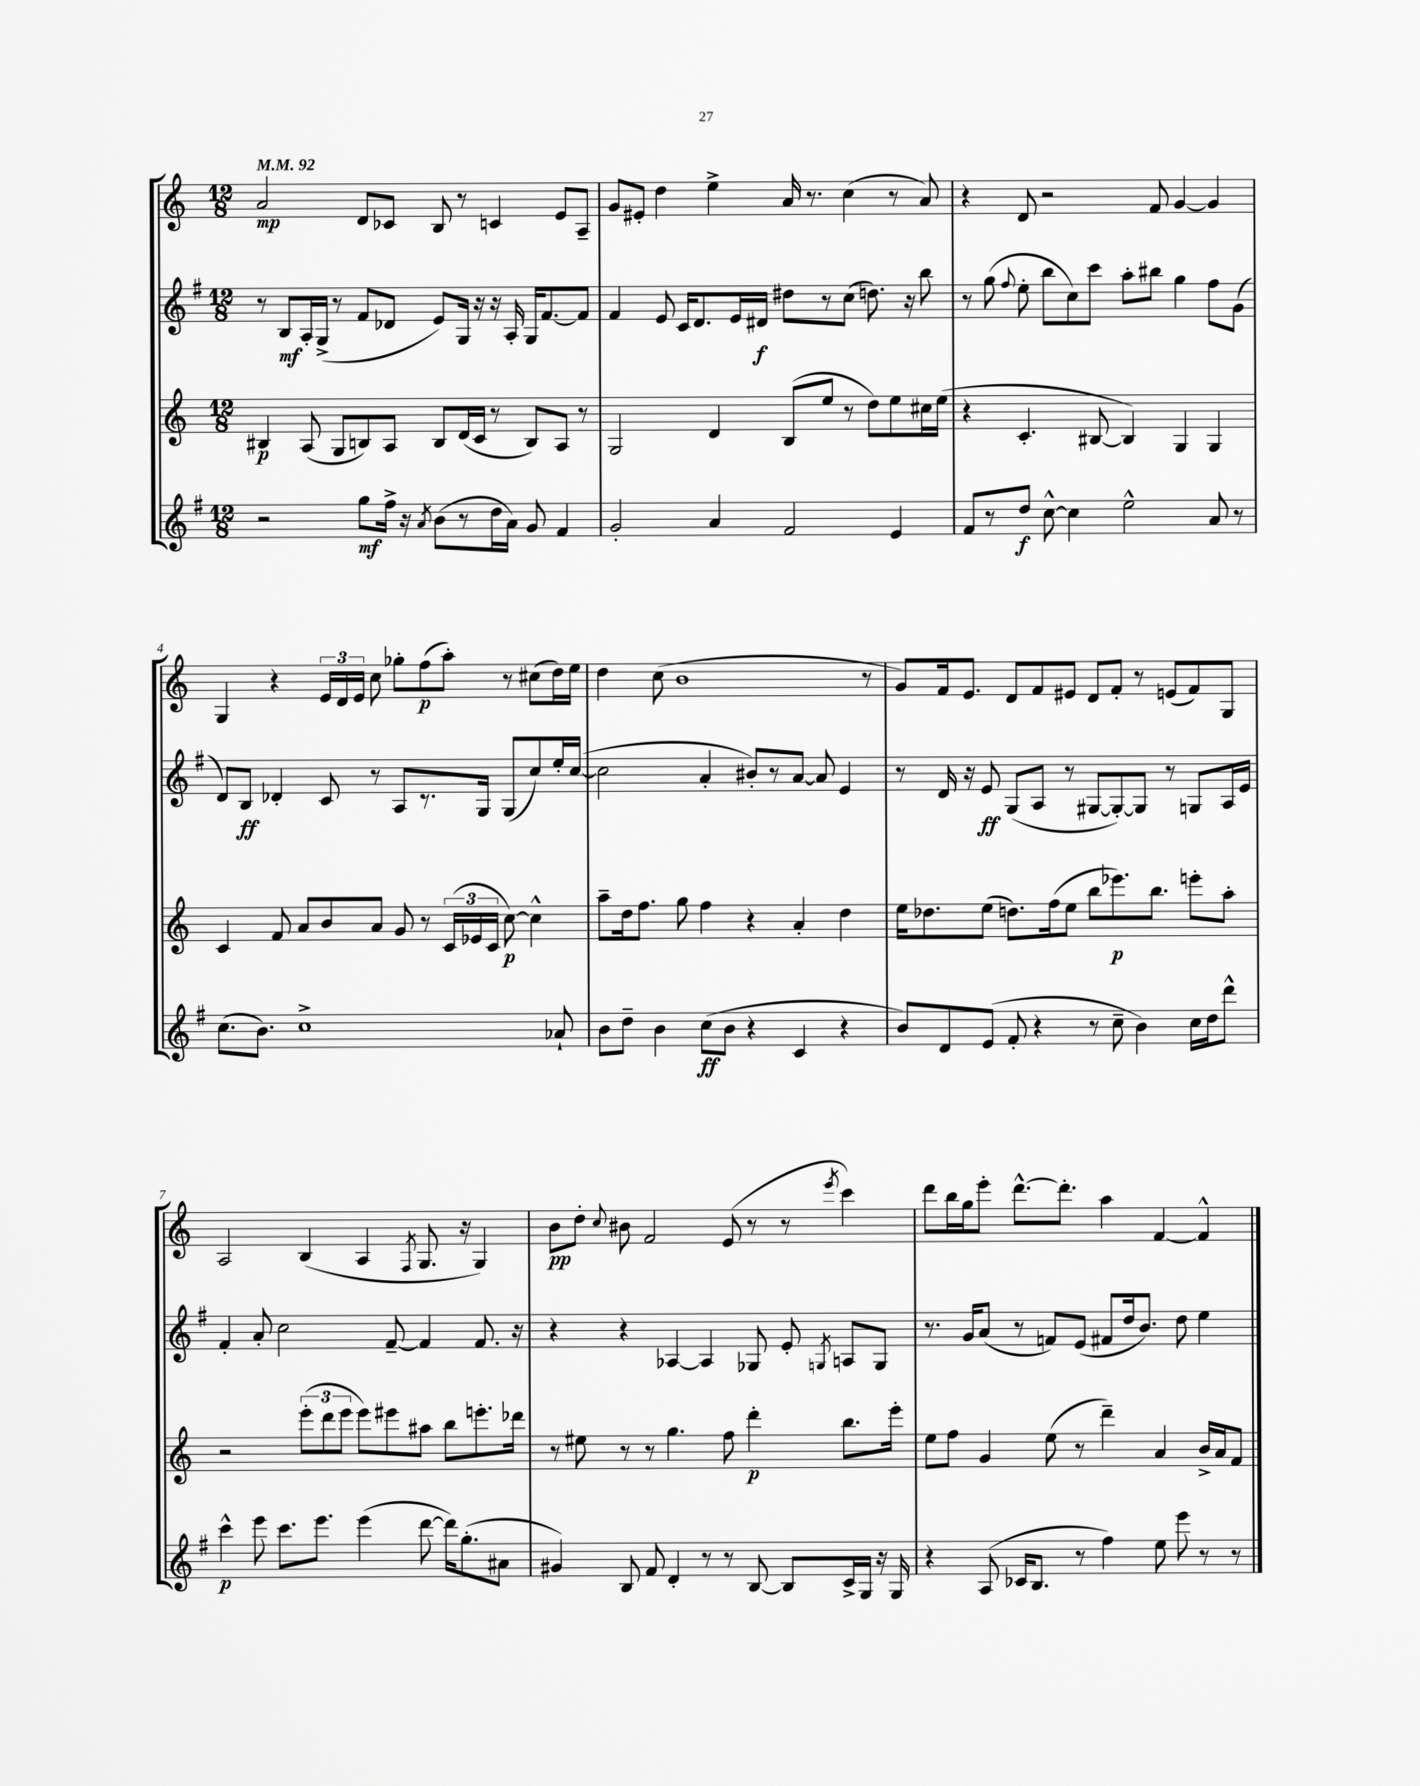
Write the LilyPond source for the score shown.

<<
\new StaffGroup <<
\new Staff = "s0" {
    \clef treble \key c \major \numericTimeSignature \time 12/8 \tempo 4 = 92
    \autoBeamOff a'2\mp d'8[ ces'8] b8 r8 c'4 e'8[ a8]-- |
    g'8[ eis'8]-. d''4 e''4-> a'16 r8. c''4( r8 a'8) |
    r4 d'8 r2 f'8 g'4~ g'4 |
    g4 r4 \tuplet 3/2 { e'16[ d'16 e'16] } c''8 ges''8[-. f''8\p( a''8]-.) r8 cis''8[( d''16) e''16] |
    d''4 c''8( b'1 r8 |
    g'8[) f'16 e'8.] d'8[ f'8 eis'8] d'8[ f'8]-. r8 e'8[( f'8) g8] |
    a2 b4( a4 \acciaccatura { f8 } g8. r16 g4) |
    b'8[\pp d''8]-. \appoggiatura { c''8 } bis'8 f'2 e'8( r8 r8 \acciaccatura { e'''8 } c'''4) |
    d'''8[ b''16 g''16 e'''8]-. d'''8.[~-^ d'''8.]-. a''4 f'4~ f'4-^ \bar "|." |
}
\new Staff = "s1" {
    \clef treble \key g \major \numericTimeSignature \time 12/8
    \autoBeamOff r8 b8[\mf a16-. g16]->( r8 fis'8[ des'8] e'8[) g16] r16 r16 a16-. g16[ fis'8.~ fis'8] |
    fis'4 e'8 c'16[ d'8. e'16 dis'16]\f dis''8[ r8 c''8]( d''8.) r16 b''8 |
    r8 g''8( \appoggiatura { fis''8 } e''8-. b''8[ c''8) c'''8] a''8[-. bis''8] g''4 fis''8[ g'8]( |
    d'8[) b8]\ff des'4-. c'8 r8 a8[ r8. g16] g8[( c''8) e''16-. c''16]~( |
    c''2 a'4-. bis'8[-.) r8 a'8]~ a'8 e'4 |
    r8 d'16 r16 e'8\ff g8[( a8] r8 gis8[~ gis8~-.) gis8] r8 g8[ a16 e'16] |
    fis'4-. a'8-. c''2 fis'8~-- fis'4 fis'8. r16 |
    r4 r4 aes4~ aes4 ges8 e'8-. \acciaccatura { g8 } a8[ g8] |
    r8. g'16[ a'8]( r8 f'8[) e'8]( fis'8[ d''16 b'8.]) d''8 e''4 \bar "|." |
}
\new Staff = "s2" {
    \clef treble \key c \major \numericTimeSignature \time 12/8
    \autoBeamOff bis4\p a8( g8[ b8) a8] b8[ d'16( c'16] r8 b8[) a8] r8 |
    g2 d'4 b8[( e''8] r8 d''8[) e''8 cis''16 e''16]( |
    r4 c'4.-. bis8~ bis4) g4 g4 |
    c'4 f'8 a'8[ b'8 a'8] g'8 r8 \tuplet 3/2 { c'16[( ees'16 c'16] } c''8~\p) c''4-^ |
    a''8[-- d''16 f''8.] g''8 f''4 r4 a'4-. d''4 |
    e''16[ des''8. e''8]( d''8.[) f''16( e''8] b''8[ ees'''8.\p) b''8.] e'''8[-. a''8]-. |
    r2 \tuplet 3/2 { e'''8[-.( d'''8 e'''8] } e'''8[) eis'''8 ais''8] b''8[ e'''8.-. des'''16] |
    r8 eis''8 r8 r8 g''4. f''8 d'''4-.\p b''8.[ e'''16]-. |
    e''8[ f''8] g'4 e''8( r8 d'''4--) a'4 b'16[-> a'16 f'8] \bar "|." |
}
\new Staff = "s3" {
    \clef treble \key g \major \numericTimeSignature \time 12/8
    \autoBeamOff r2 g''8[\mf fis''16]-> r16 \acciaccatura { a'8 } b'8[( r8 d''16 a'16]) g'8 fis'4 |
    g'2-. a'4 fis'2 e'4 |
    fis'8[ r8 d''8]\f c''8~-^ c''4 e''2-^ a'8 r8 |
    c''8.[( b'8.]) c''1-> aes'8-! |
    b'8[ d''8]-- b'4 c''8[\ff( b'8] r4 c'4 r4 |
    b'8[) d'8 e'8]( fis'8-. r4 r8 c''8-- b'4) c''16[ d''16 d'''8]-^ |
    c'''4-^\p e'''8 c'''8.[ e'''8.] e'''4( d'''8~ d'''16[) g''8.-.( ais'8] |
    gis'4) b8 fis'8 d'4-. r8 r8 b8~ b8[ c'16-> g16] r16 g16 |
    r4 a8( ces'16[ b8.] r8 fis''4) e''8 e'''8 r8 r8 \bar "|." |
}
>>
>>
